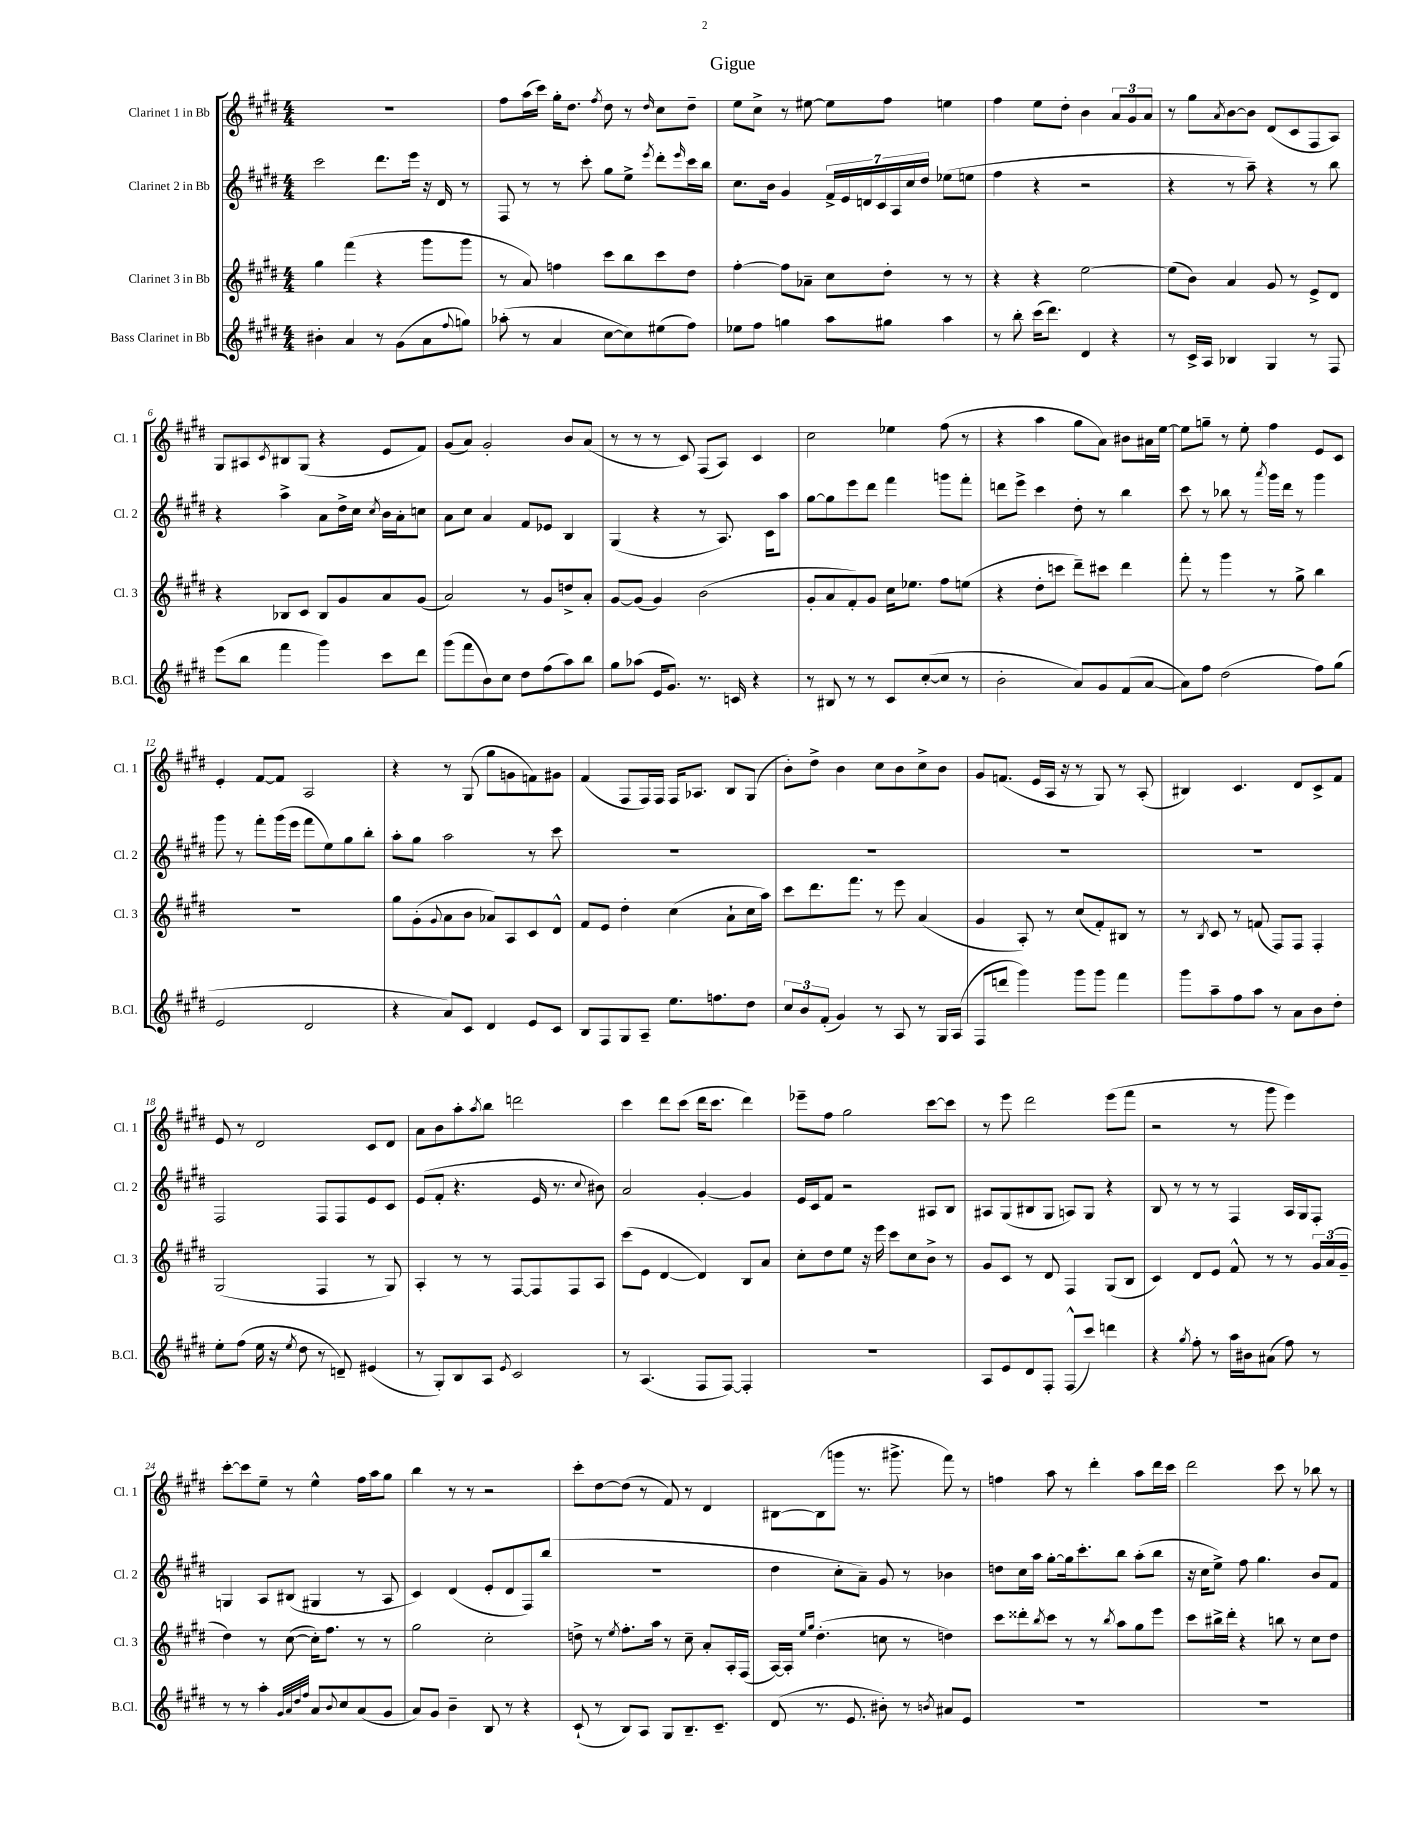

**kern	**kern	**kern	**kern
*part4	*part3	*part2	*part1
*staff4	*staff3	*staff2	*staff1
*I"Bass Clarinet in Bb	*I"Clarinet 3 in Bb	*I"Clarinet 2 in Bb	*I"Clarinet 1 in Bb
*I'B.Cl.	*I'Cl. 3	*I'Cl. 2	*I'Cl. 1
*clefG2	*clefG2	*clefG2	*clefG2
*k[f#c#g#d#]	*k[f#c#g#d#]	*k[f#c#g#d#]	*k[f#c#g#d#]
*M4/4	*M4/4	*M4/4	*M4/4
=1	=1	=1	=1
4b#X'\	4gg#\	2ccc#\	1r
4a/	(4fff#\	.	.
8r	4r	8.ddd#\L	.
(8g#\L	.	.	.
.	.	16eee\Jk	.
8a\	8ggg#\L	16r	.
.	.	16d#/	.
8qqff#/	.	.	.
8ggn\J)	8ggg#\J	8r	.
=2	=2	=2	=2
(8aa-X'\	8r	8F#/	8ff#\L
8r	8a/)	8r	(16aa\L
.	.	.	16ccc#\JJ)
4a/	4ffn\	8r	16gg#'\KL
.	.	.	8.dd#\J
.	.	8ccc#'\	.
.	.	.	8qff#/
[8cc#\L	8ccc#\L	8gg#\L	8dd#\
8cc#\])	8bb\	8ee^\J	8r
.	.	8qeee/	16qqdd#/
(8ee#X\	8ccc#\	8ddd#'\L	8cc#\L
.	.	16qqeee/	.
8ff#\J)	8dd#\J	16ccc#\L	8dd#~\J
.	.	16bb\JJ	.
=3	=3	=3	=3
8ee-X\L	[4ff#'\	8.cc#\L	8ee\L
8ff#\J	.	.	8cc#^\J
.	.	16b\Jk	.
4ggn\	8ff#\L]	4g#/	8r
.	8a-X~\J	.	[8ee#X\
8aa\L	8cc#\L	28f#^/LL	8ee#\L]
.	.	28e/	.
.	.	28dn/	.
.	.	28c#/	.
8gg#X\J	8dd#'\J	.	8ff#\J
.	.	28A/	.
.	.	28cc#/	.
.	.	28dd#/JJ	.
4aa\	8r	(8ee-X\L	4een\
.	8r	8een\J	.
=4	=4	=4	=4
8r	4r	4ff#\	4ff#\
8bb'\	.	.	.
(16ccc#\KL	4r	4r	8ee\L
8.ddd#\J)	.	.	.
.	.	.	8dd#'\J
4d#/	[2ee\	2r	4b\
4r	.	.	12a/L
.	.	.	12g#/
.	.	.	12a/J
=5	=5	=5	=5
8r	(8ee\L]	4r	8r
16c#^/LL	8b\J)	.	8gg#\L
16A/JJ	.	.	.
.	.	.	8qa/
4B-X/	4a/	8r	[8b\
.	.	8aa~\)	8b\J]
4G#/	8g#/	4r	(8d#/L
.	8r	.	8c#/
8r	8e^/L	8r	8F#/
8F#/	8d#/J	8bb\	8A/J)
!!LO:LB:g=z
=6	=6	=6	=6
(8eee\L	4r	4r	8G#/L
8bb\J	.	.	8A#X/
.	.	.	8qc#/
4fff#\	8B-X/L	4aa^\	8B#X/
.	8c#/J	.	(8G#/J
4ggg#\)	8B-/L	8a\L	4r
.	8g#/	16dd#^\L	.
.	.	16cc#\JJ	.
.	.	8qcc#/	.
8ccc#\L	8a/	16b\LL	8e/L
.	.	16a'\J	.
8ddd#\J	(8g#/J	8ccn\J	8f#/J)
=7	=7	=7	=7
(8ggg#\L	2a/)	8a\L	(8g#/L
8fff#\	.	8cc#\J	8a/J)
8b\)	.	4a/	2g#'/
8cc#\J	.	.	.
8dd#\L	8r	8f#/L	.
(8ff#\	8g#/L	8e-X/J	.
8aa\)	8ddn^/	4B/	8b/L
8bb\J	8a'/J	.	(8a/J
=8	=8	=8	=8
8gg#\L	[8g#/L	(4G#/	8r
(8aa-X\J	(8g#/J]	.	8r
16e/KL	4g#/)	4r	8r
8.g#/J)	.	.	.
.	.	.	8c#/)
8.r	(2b\	8r	(8F#/L
.	.	8.A/)	8A/J)
16cn/	.	.	.
4r	.	.	4c#/
.	.	16c#\KL	.
.	.	8aa\J	.
=9	=9	=9	=9
8r	8g#'/L	[8gg#\L	2cc#\
8B#X/	8a/	8gg#\]	.
8r	8f#'/)	8eee\	.
8r	8g#/J	8ddd#\J	.
8c#/L	16cc#\KL	4fff#\	4ee-X\
.	8.ee-X\J	.	.
([8cc#'/	.	.	.
8cc#/J]	8ff#\L	8gggn\L	(8ff#\
8r	(8een\J	8fff#'\J	8r
=10	=10	=10	=10
2b'\	4r	8dddn\L	4r
.	.	8eee^\J	.
.	8dd#'\L	4ccc#\	4aa\
.	8cccn\J	.	.
8a/L)	8ddd#~\L)	8dd#'\	8gg#\L
8g#/	8ccc#X\J	8r	8a\J)
(8f#/	4ddd#\	4bb\	8b#X\L
[8a/J	.	.	16a#X\L
.	.	.	[16ee\JJ
=11	=11	=11	=11
8a\L])	8fff#'\	8ccc#\	8ee\L]
8ff#\J	8r	8r	8ggn~\J
(2dd#\	4ggg#\	8bb-X\	8r
.	.	8r	8ee'\
.	.	8qaaa/	.
.	8r	16ggg#\LL	4ff#\
.	.	16ddd#\JJ	.
.	8gg#^\	8r	.
8ff#\L)	4bb\	4ggg#\	8e/L
(8gg#\J	.	.	8c#/J
!!LO:LB:g=z
=12	=12	=12	=12
2e/	1r	8ggg#\	4e'/
.	.	8r	.
.	.	8fff#'\L	[8f#/L
.	.	(16ggg#\L	8f#/J]
.	.	16eee\JJ	.
2d#/	.	8fff#\L	2A/
.	.	8ee\)	.
.	.	8gg#\	.
.	.	8bb'\J	.
=13	=13	=13	=13
4r	8gg#\L	8aa'\L	4r
.	(8g#'\	8gg#\J	.
.	8qqg#/	.	.
8a/L)	8a\	2aa\	8r
8c#/J	8b\J	.	(8G#/
4d#/	8a-X/L)	.	8gg#\L
.	8A/	.	8gn\
8e/L	8c#/	8r	8fn\)
8c#/J	8d#^^/J	8ccc#\	8g#X\J
=14	=14	=14	=14
8B/L	8f#/L	1r	(4f#/
8F#/	8e/J	.	.
8G#/	4dd#'\	.	8F#/L
8A~/J	.	.	16F#/L)
.	.	.	16F#/JJ
8.ee\L	(4cc#\	.	16F#/KL
.	.	.	8.A-X/J
8.ffn\	.	.	.
.	8a`\L	.	8B/L
8dd#\J	16cc#\L	.	(8G#/J
.	16aa\JJ)	.	.
=15	=15	=15	=15
12cc#/L	8ccc#\L	1r	8b'\L)
12b/	.	.	.
.	8.ddd#\	.	8dd#^\J
(12f#'/J	.	.	.
4g#/)	.	.	4b\
.	8.fff#\J	.	.
8r	8r	.	8cc#\L
8A/	8eee\	.	8b\
8r	(4a/	.	8cc#^\
16G#/LL	.	.	8b\J
(16A/JJ	.	.	.
=16	=16	=16	=16
8F#/L	4g#/	1r	8g#/L
8dddn/J	.	.	(8.fn/J
4ggg#\)	8A'/)	.	.
.	.	.	16e/LL
.	8r	.	16A/JJ
.	.	.	16r
8ggg#\L	(8cc#/L	.	8r
8ggg#\J	8f#'/)	.	8G#/)
4fff#\	8B#X/J	.	8r
.	8r	.	(8A'/
=17	=17	=17	=17
8ggg#\L	8r	1r	4B#X/)
.	8qB/	.	.
8aa~\	8c#/	.	.
8ff#\	8r	.	4.c#/
8aa\J	(8fn/	.	.
8r	8F#/L)	.	.
8a\L	8F#/J	.	8d#/L
8b\	4F#'/	.	8c#^/
8dd#'\J	.	.	8f#/J
!!LO:LB:g=z
=18	=18	=18	=18
8ee'\L	(2G#/	2F#/	8e/
(8ff#\J	.	.	8r
16ee\	.	.	2d#/
16r	.	.	.
8qee/	.	.	.
8dd#\	.	.	.
8r	4F#/	8F#/L	.
8dn~/)	.	8F#/	.
(4e#X/	8r	8e/	8c#/L
.	8G#/)	8c#/J	8d#/J
=19	=19	=19	=19
8r	4A'/	(8e/L	8a\L
8G#'/L)	.	8f#'/J	8b\
8B/	8r	4.r	8aa'\
.	.	.	8qaa/
8A/J	8r	.	8bb\J
8qe/	.	.	.
2c#/	[8F#/L	.	2dddn\
.	8F#/]	16e/	.
.	.	8.r	.
.	8F#/	.	.
.	.	8qqcc#/	.
.	8A/J	8b#X\)	.
=20	=20	=20	=20
8r	(8ccc#\L	2a/	4ccc#\
(4.A/	8e\J	.	.
.	[4d#/	.	8ddd#\L
.	.	.	(8ccc#\J
8F#/L	4d#/])	[4g#'/	16ddd#\KL
.	.	.	8.ccc#\J
[8F#/J)	.	.	.
4F#'/]	8B/L	4g#/]	4ddd#\)
.	8a/J	.	.
=21	=21	=21	=21
1r	8cc#'\L	16e/LL	8eee-X~\L
.	.	16c#/J	.
.	8dd#\	8f#/J	8ff#\J
.	8ee\J	2r	2gg#\
.	16r	.	.
.	16eee\	.	.
.	8ccc#\L	.	.
.	8cc#\	.	.
.	8b^\J	8A#X/L	[8ccc#\L
.	8r	8B/J	8ccc#\J]
=22	=22	=22	=22
8A/L	8g#/L	8A#X/L	8r
8e/	8c#/J	(8G#/	8eee\
8d#/	8r	8B#X/	2ddd#\
8F#'/J	8d#/	8G#/J	.
(8F#^^/L	4F#/	8An/L)	.
8ccc#/J)	.	8G#/J	.
4dddn\	(8G#/L	4r	(8eee\L
.	8B/J	.	8fff#\J
=23	=23	=23	=23
4r	4c#/)	8B/	2r
.	.	8r	.
8qgg#/	.	.	.
8ff#'\	8d#/L	8r	.
8r	8e/J	8r	.
16aa\LL	8f#^^/	4F#/	8r
16b#X\J	.	.	.
(8a#X\J	8r	.	8ggg#\
8ff#\)	8r	16A/LL	4eee\)
.	.	16G#/J	.
8r	24g#/LL	8F#'/J	.
.	(24a/	.	.
.	24g#~/JJ	.	.
!!LO:LB:g=z
=24	=24	=24	=24
8r	4dd#\)	4Gn/	[8ccc#'\L
8r	.	.	8ccc#\]
4aa'\	8r	8A/L	8ee~\J
.	([8cc#\	(8B#X/J	8r
32qqg#/LLL	.	.	.
32qqa/	.	.	.
32qqdd#/	.	.	.
32qqff#/JJJ	.	.	.
8a/L	16cc#'\KL])	4G#X/	4ee^^\
.	8.ff#\J	.	.
8qqb/	.	.	.
8cc#/	.	.	.
(8a/	8r	8r	16ff#\LL
.	.	.	16aa\J
8g#/J	8r	8A/	8gg#\J
=25	=25	=25	=25
8a/L)	2gg#\	4c#/)	4bb\
8g#/J	.	.	.
4b~\	.	(4d#/	8r
.	.	.	8r
8B/	2cc#'\	8e'/L	2r
8r	.	8d#/	.
4r	.	8F#/)	.
.	.	(8bb/J	.
=26	=26	=26	=26
(8c#`/	8ddn^\	1r	8ccc#'\L
8r	8r	.	[8dd#\
.	8qee/	.	.
8B/L)	8.ff#'\L	.	(8dd#\J]
8A/J	.	.	8r
.	16aa\Jk	.	.
8G#/L	8r	.	8f#/)
8.B~/	8cc#~\	.	8r
.	8a'/L	.	4d#/
8.c#~/J	.	.	.
.	16A'/L	.	.
.	(16F#/JJ	.	.
=27	=27	=27	=27
(8d#/	[16A/LL)	4dd#\	[8B#X\L
.	16A'/JJ]	.	.
.	16qqee/LL	.	.
.	16qqgg#/JJ	.	.
8.r	(4.dd#'\	.	(8B#\]
.	.	8cc#'\L	8gggn\J
8.e/	.	.	.
.	.	8a~\J)	8.r
8b#X'\)	8ccn\	8g#/	.
.	.	.	8.ggg#X^\
8r	8r	8r	.
8qbn/	.	.	.
8a#X/L	4ddn\)	4b-X\	8fff#\)
8e/J	.	.	8r
=28	=28	=28	=28
1r	8ccc#\L	8ddn\L	4ffn\
.	8ddd##X'\	16cc#\L	.
.	.	16aa\JJ	.
.	8qbb/	.	.
.	8ccc#\J	[8gg#'\L	8aa\
.	8r	16gg#\k]	8r
.	.	8.ccc#'\	.
.	8r	.	4ddd#'\
.	8qbb/	.	.
.	8aa\L	8bb\J	.
.	8gg#\	(8aa'\L	8aa\L
.	8eee\J	8bb\J	16ddd#\L
.	.	.	16ccc#\JJ
=29	=29	=29	=29
1r	8ccc#\L	16r	2ddd#\
.	.	16cc#\KL	.
.	16bb#X^\L	8ee^\J)	.
.	16ddd#'\JJ	.	.
.	4r	8ff#\	.
.	.	4.gg#\	.
.	8bbn\	.	8ccc#\
.	8r	.	8r
.	8cc#\L	8b/L	8bb-X\
.	8dd#\J	8f#/J	8r
==	==	==	==
*-	*-	*-	*-
